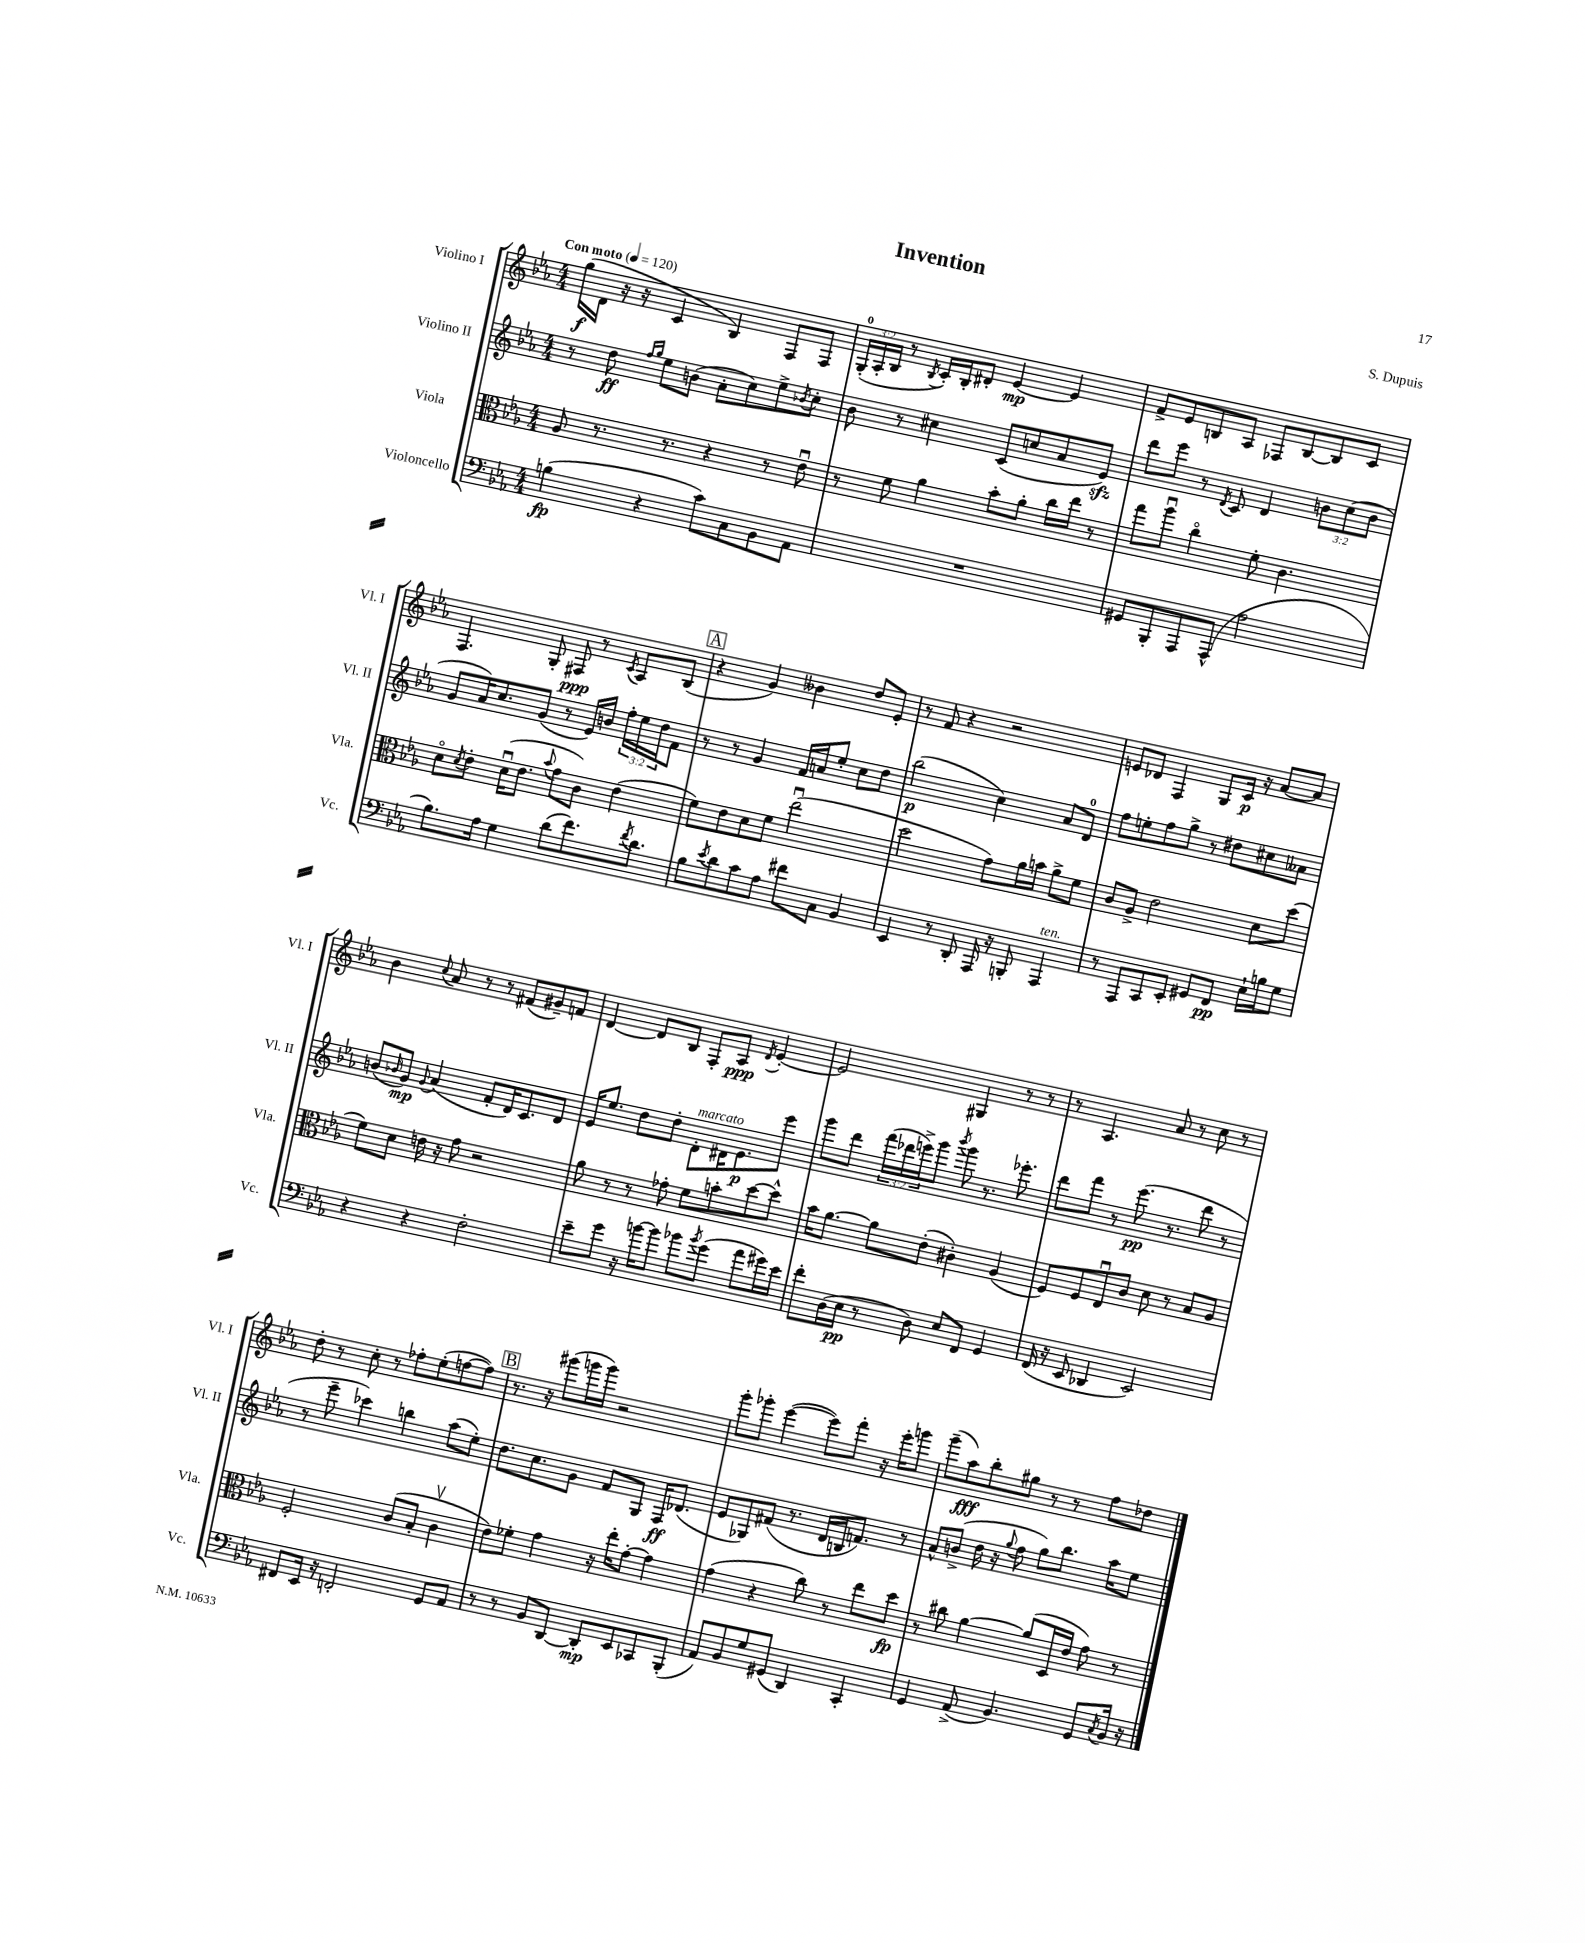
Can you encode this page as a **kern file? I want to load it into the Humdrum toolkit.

**kern	**kern	**kern	**kern
*staff4	*staff3	*staff2	*staff1
*clefF4	*clefC3	*clefG2	*clefG2
*k[b-e-a-]	*k[b-e-a-]	*k[b-e-a-]	*k[b-e-a-]
*M4/4	*M4/4	*M4/4	*M4/4
*MM120	*MM120	*MM120	*MM120
(4B	8A-	8r	(16gg
.	.	.	16d
.	8.r	8dd	16r
.	.	.	16r
.	.	16qqff	.
.	.	16qqgg	.
4r	.	8ee-	4c
.	8.r	.	.
.	.	(8b	.
8c)	4r	8a-'	4B-)
8C	.	8cc)	.
8BB-	8r	8ee-^	8F
.	.	8qb-	.
8AA-	8e-u	8cc'	8F
=	=	=	=
1r	8r	8b-	(24G'
.	.	.	24A-'
.	.	.	24B-
.	8f	8r	8r
.	.	.	8qB-
.	4a-	4cc#	16c')
.	.	.	16B-'
.	.	.	8d#'
.	8b-'	(8c	[4e-
.	8a-'	8cc	.
.	16cc	8a-	4e-]
.	16ee-	.	.
.	8r	8e-)	.
=	=	=	=
8GG#	8gg	8ddd	8f^
8BBB-'	8aa-u	8eee-	8e-
8AAA-	4cco	8r	8B
.	.	8qd	.
(8AAA-^^	.	8c	8A-
2A-	8f'	4d	8F-
.	4.c	.	[8B
.	.	12b	8B]
.	.	(12cc	.
.	.	.	8c
.	.	12b	.
=	=	=	=
8.B-)	8do	8g	4.F
.	8qd	.	.
.	8e-'	16a-)	.
16A-	.	8.cc	.
4G	(16du	.	.
.	8.e-	.	.
.	.	(8g	8G'
.	8qqb-	.	.
(8d	8g	8r	8F#
8.f)	8c)	16e-)	8r
.	.	16b	.
.	.	.	8qc
.	(4e-	24ff'	8A-
.	.	24ee-	.
8qf	.	.	.
8.d	.	.	.
.	.	24dd	.
.	.	8f	(8B-
=	=	=	=
8B-	8f)	8r	4r
8qe-	.	.	.
8d	8e-	8r	.
8c	8d	4g	4g)
8A-	8f	.	.
8f#	(2ee-u	16f	4b--
.	.	16a	.
8C	.	8ee-'	.
4BB-	.	8cc	8dd
.	.	8dd	8e-'
=	=	=	=
4EE-	2dd	(2bb-	8r
.	.	.	8f
8r	.	.	4r
8DD'	.	.	.
16AAA-	8g)	4cc)	2r
16r	.	.	.
8BBB'	16a-	.	.
.	16b	.	.
4AAA-	8a-^	8a-	.
.	8f	8d	.
=	=	=	=
8r	8c	8ff	8e
8AAA-	8A-^	8ee'	8d-
8CC	2e-	8ff	4F
8EE-'	.	8gg^	.
8GG#	.	8r	8G
8FF	.	8dd#	16c
.	.	.	16r
16E-`	8d	8cc#	[8a-
16B	.	.	.
8G	(8dd	8a--	8a-]
=	=	=	=
4r	8f)	(8b	4b-
.	.	16qqb-	.
.	8d	8g)	.
.	.	8qqg	8qqcc
4r	16e	(4a-	8a-
.	16r	.	.
.	8g	.	8r
2F'	2r	8f'	8r
.	.	16d)	(8f#
.	.	8.c	.
.	.	.	8g#~)
.	.	8d	8f
=	=	=	=
8e-~	8a-	16e-	[4d
.	.	8.ee-	.
8g	8r	.	.
16r	8r	8dd	8d]
[16b	.	.	.
8b]	8g-'	8dd'	8B-
8b-	8f	8d'	8F'
8qb-	.	.	.
(8g	8b'	16d#	8A-
.	.	8.e-	.
.	.	.	8qd
8a-	[8dd	.	[4e-'
16g#)	8dd^^]	8eee-	.
16e-	.	.	.
=	=	=	=
8f'	16b-	8ggg	2e-]
.	[8.a-	.	.
(16D	.	8ddd	.
16E-	.	.	.
8r	8a-]	(24fff	.
.	.	24ddd-	.
.	.	24eee^)	.
8D)	(8e-'	8ggg	.
.	.	8qbbb-	.
8E-	4c#')	8ggg	4G#
8FF	.	8.r	.
4GG	(4A-	.	8r
.	.	8.eee-'	.
.	.	.	8r
=	=	=	=
(16FF	8F)	8ddd	8r
16r	.	.	.
8EE-	8F	8fff	4.A-
4DD-	8E-u	8r	.
.	8c	(8.eee-	.
2EE-)	8d	.	8a-
.	.	8.r	.
.	8r	.	8r
.	8B-	8ddd	8cc
.	8A-	8r	8r
=	=	=	=
8FF#	2F'	8r	8dd'
16EE-	.	8eee-~	8r
16r	.	.	.
2FF'	.	4ccc-)	8cc'
.	.	.	8r
.	(8c	4bb	8ff-'
.	8B-'	.	(8ee-'
8GG	4cv	(8aa-	[8ff
8AA-	.	8ee-')	8ff])
=	=	=	=
8r	8e-)	8.dd	8.r
8r	8f-'	.	.
.	.	8.cc	16r
8BB-	4g	.	(8ggg#
[8DD	.	8g	16ggg
.	.	.	16ggg)
8DD']	16r	8f	2r
.	16ee-'	.	.
8EE-	[8g'	8G	.
8CC-	4g]	16F	.
.	.	(8.d-	.
(8BBB-'	.	.	.
=	=	=	=
8AA-)	(4g	8e-	8ggg'
8BB-	.	8G-)	8ggg-'
8G	4r	(8f#	([4eee-
(8GG#	.	8.r	.
4DD)	8cc)	.	8eee-])
.	.	16d	.
.	8r	16B	8fff'
.	.	8.f)	.
4CC'	8ee-	.	16r
.	.	.	16eee-'
.	8dd	8r	8ggg
=	=	=	=
4GG	8r	8a-^^	(8ggg~
.	8cc#	(8b^	8aa-)
(8AA-^	[4a-	16dd	8bb-'
.	.	16r	.
.	.	8qqgg	.
4.BB-)	.	8ff	8gg#
.	(8a-]	8gg)	8r
.	16D	8.bb-	8r
.	16e-	.	.
8GG	8g)	.	8ff
.	.	16aa-	.
8qC	.	.	.
16BB-	8r	8ee-	8dd-
16r	.	.	.
==	==	==	==
*-	*-	*-	*-
